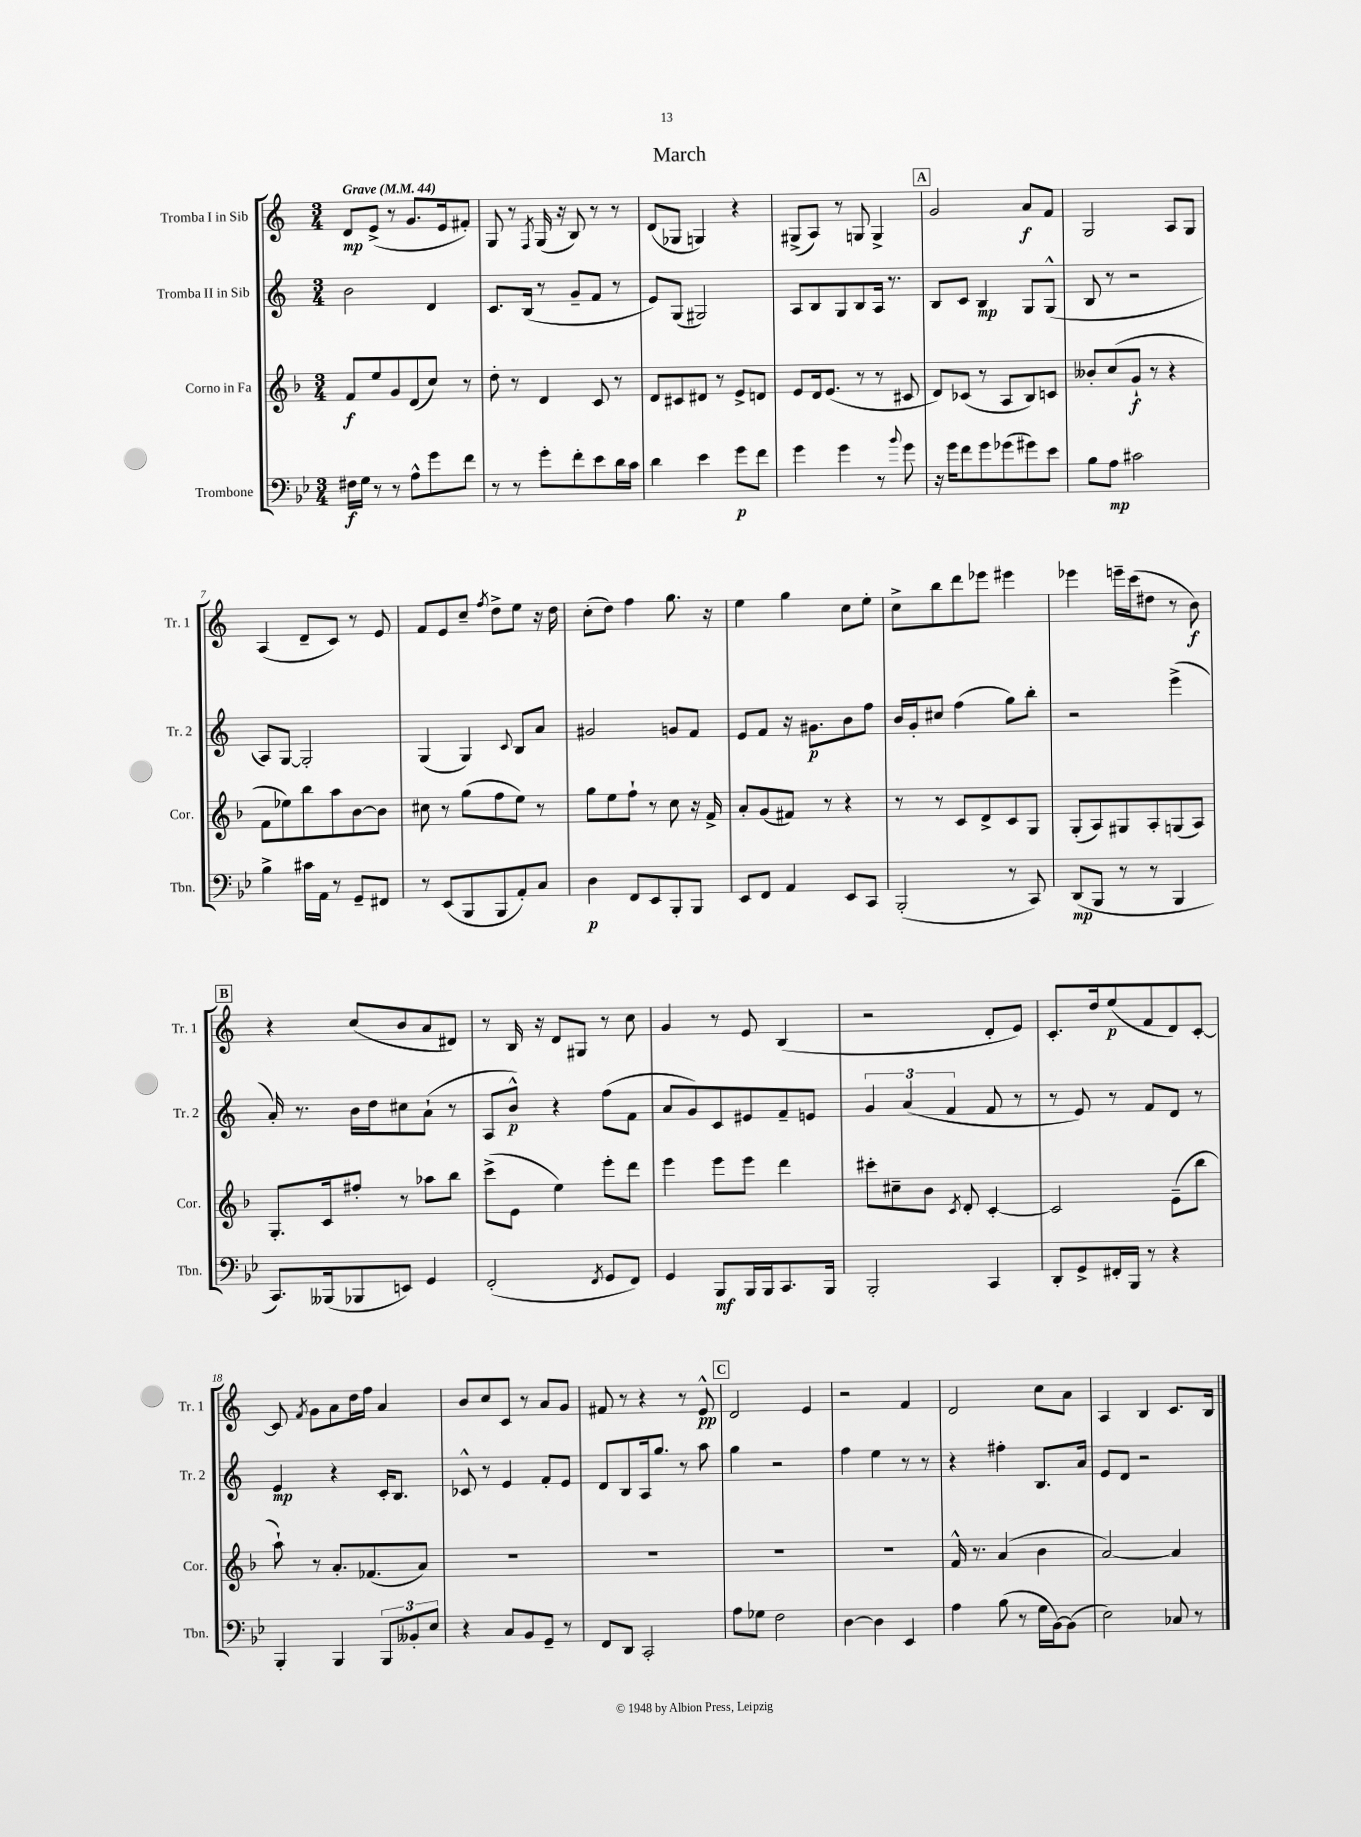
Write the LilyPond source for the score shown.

\header { title = "March" }
<<
\new StaffGroup <<
\new Staff = "s0" \with { instrumentName = "Tromba I in Sib" shortInstrumentName = "Tr. 1" } {
    \clef treble \key c \major \numericTimeSignature \time 3/4 \tempo "Grave" 4 = 44
    \autoBeamOff d'8[\mp e'8]->( r8 g'8.[ e'16 fis'8]-.) |
    g8 r8 \acciaccatura { f8 } g16( r16 b8) r8 r8 |
    d'8[( ges8] g4) r4 |
    gis8[->( a8]) r8 g8 g4-> |
    \mark \markup { \box "A" } g'2 a'8[\f f'8] |
    g2 a8[ g8] |
    a4( d'8[-- c'8]) r8 e'8 |
    f'8[ e'8 c''8]-- \acciaccatura { f''8 } d''8[-> e''8] r16 d''16 |
    c''8[-.( d''8]) f''4 g''8. r16 |
    e''4 g''4 c''8[ e''8]-. |
    c''8[-> b''8 d'''8 ees'''8] eis'''4 |
    ees'''4 e'''16[-- c'''16( dis''8] r8 b'8\f) |
    \mark \markup { \box "B" } r4 c''8[( b'8 a'8 dis'8]) |
    r8 b16 r16 d'8[ gis8] r8 c''8 |
    g'4 r8 e'8 b4( |
    r2 d'8[-. e'8]) |
    c'8.[-. d''16 e''8\p( f'8 d'8) c'8]~-. |
    c'8 \acciaccatura { f'8 } g'8[ a'8 d''16 f''16] a'4 |
    b'8[ c''8 c'8] r8 a'8[ g'8] |
    fis'8 r8 r4 r8 e'8-^\pp |
    \mark \markup { \box "C" } d'2 e'4 |
    r2 f'4 |
    d'2 c''8[ a'8] |
    a4 b4 c'8.[ b16] \bar "|." |
}
\new Staff = "s1" \with { instrumentName = "Tromba II in Sib" shortInstrumentName = "Tr. 2" } {
    \clef treble \key c \major \numericTimeSignature \time 3/4
    \autoBeamOff b'2 d'4 |
    c'8.[ b16]( r8 g'8[-- f'8] r8 |
    e'8[) g8]( gis2) |
    a8[ b8 g8 b8 a16] r8. |
    \mark \markup { \box "A" } b8[ c'8] b4\mp g8[ g8]-^( |
    b8 r8 r2 |
    a8[) g8]~ g2-. |
    g4( g4) \appoggiatura { c'8 } b8[ a'8] |
    gis'2 g'8[ f'8] |
    e'8[ f'8] r16 gis'8.[\p b'8 f''8] |
    b'16[ g'16-. cis''8] f''4( g''8[) b''8]-. |
    r2 e'''4->( |
    \mark \markup { \box "B" } a'16-.) r8. b'16[ d''16 cis''8 a'8]-!( r8 |
    a8[ b'8]-^\p) r4 f''8[( f'8] |
    a'8[ g'8) c'8 eis'8 f'8-- e'8] |
    \tuplet 3/2 { g'4 a'4( f'4 } f'8 r8 |
    r8 e'8) r8 f'8[ d'8] r8 |
    e'4\mp r4 c'16[-. b8.] |
    ces'8-^ r8 e'4 f'8[-. e'8] |
    d'8[ b8 a16 g''8.] r8 a''8 |
    \mark \markup { \box "C" } g''4 r2 |
    f''4 e''4 r8 r8 |
    r4 fis''4-. b8.[ a'16] |
    e'8[ d'8] r2 \bar "|." |
}
\new Staff = "s2" \with { instrumentName = "Corno in Fa" shortInstrumentName = "Cor." } {
    \clef treble \key f \major \numericTimeSignature \time 3/4
    \autoBeamOff f'8[\f e''8 g'8 d'8( c''8]) r8 |
    d''8-. r8 d'4 c'8 r8 |
    d'8[ cis'8 dis'8] r8 e'8[-> d'8] |
    e'8[ d'16 e'8.]( r8 r8 cis'8 |
    \mark \markup { \box "A" } d'8[) ces'8]( r8 a8[ bes8) c'8] |
    beses'8[-. c''8( g'8]-!\f r8 r4 |
    f'8[ ees''8) bes''8 a''8 bes'8~ bes'8] |
    cis''8 r8 g''8[( f''8 e''8]) r8 |
    g''8[ e''8 f''8]-! r8 c''8 r16 f'16-> |
    a'8[-. g'8( fis'8]) r8 r4 |
    r8 r8 c'8[ d'8-> c'8 g8] |
    g8[-.( a8) gis8 a8-. g8( a8]) |
    \mark \markup { \box "B" } g8.[-. c'16 fis''8]-. r8 aes''8[ bes''8] |
    c'''8[->( e'8] e''4) e'''8[-. d'''8] |
    e'''4 e'''8[ e'''8] d'''4 |
    cis'''8[-. cis''8-- bes'8] \acciaccatura { c'8 } d'8-. c'4~-. |
    c'2 e'8[--( bes''8] |
    a''8-!) r8 a'8.[-. fes'8.( a'8]) |
    R2. |
    R2. |
    \mark \markup { \box "C" } R2. |
    R2. |
    f'16-^ r8. a'4( bes'4 |
    a'2~) a'4 \bar "|." |
}
\new Staff = "s3" \with { instrumentName = "Trombone" shortInstrumentName = "Tbn." } {
    \clef bass \key bes \major \numericTimeSignature \time 3/4
    \autoBeamOff fis16[\f g16] r8 r8 a8[-^ g'8 f'8] |
    r8 r8 g'8[-. f'8-. ees'8 d'16 c'16] |
    d'4 ees'4 g'8[\p f'8] |
    g'4 g'4 r8 \appoggiatura { bes'8 } g'8 |
    \mark \markup { \box "A" } r16 g'16[ f'8 g'8 ges'8( gis'8) ees'8] |
    bes8[ a8]\mp cis'2 |
    bes4-> cis'16[ a,16] r8 g,8[-- fis,8] |
    r8 ees,8[( bes,,8 bes,,8 a,8-.) c8] |
    d4\p f,8[ ees,8 bes,,8-. bes,,8] |
    ees,8[ f,8] a,4 ees,8[ c,8] |
    bes,,2-.( r8 c,8) |
    d,8[\mp( bes,,8] r8 r8 bes,,4 |
    \mark \markup { \box "B" } c,8.[) beses,,16( bes,,8 e,8]) g,4 |
    f,2-.( \acciaccatura { f,8 } g,8[ f,8]) |
    g,4 bes,,8[\mf bes,,16 bes,,16 c,8. bes,,16] |
    bes,,2-. c,4 |
    d,8[-. g,8-> fis,16-. bes,,16] r8 r4 |
    bes,,4-. bes,,4 \tuplet 3/2 { bes,,8[ beses,8-. ees8] } |
    r4 c8[ bes,8 g,8]-- r8 |
    f,8[ d,8] c,2-. |
    \mark \markup { \box "C" } a8[ ges8] f2 |
    d4~ d4 ees,4 |
    a4 bes8( r8 g16[ bes,16~) bes,8]( |
    ees2) ces8 r8 \bar "|." |
}
>>
>>
